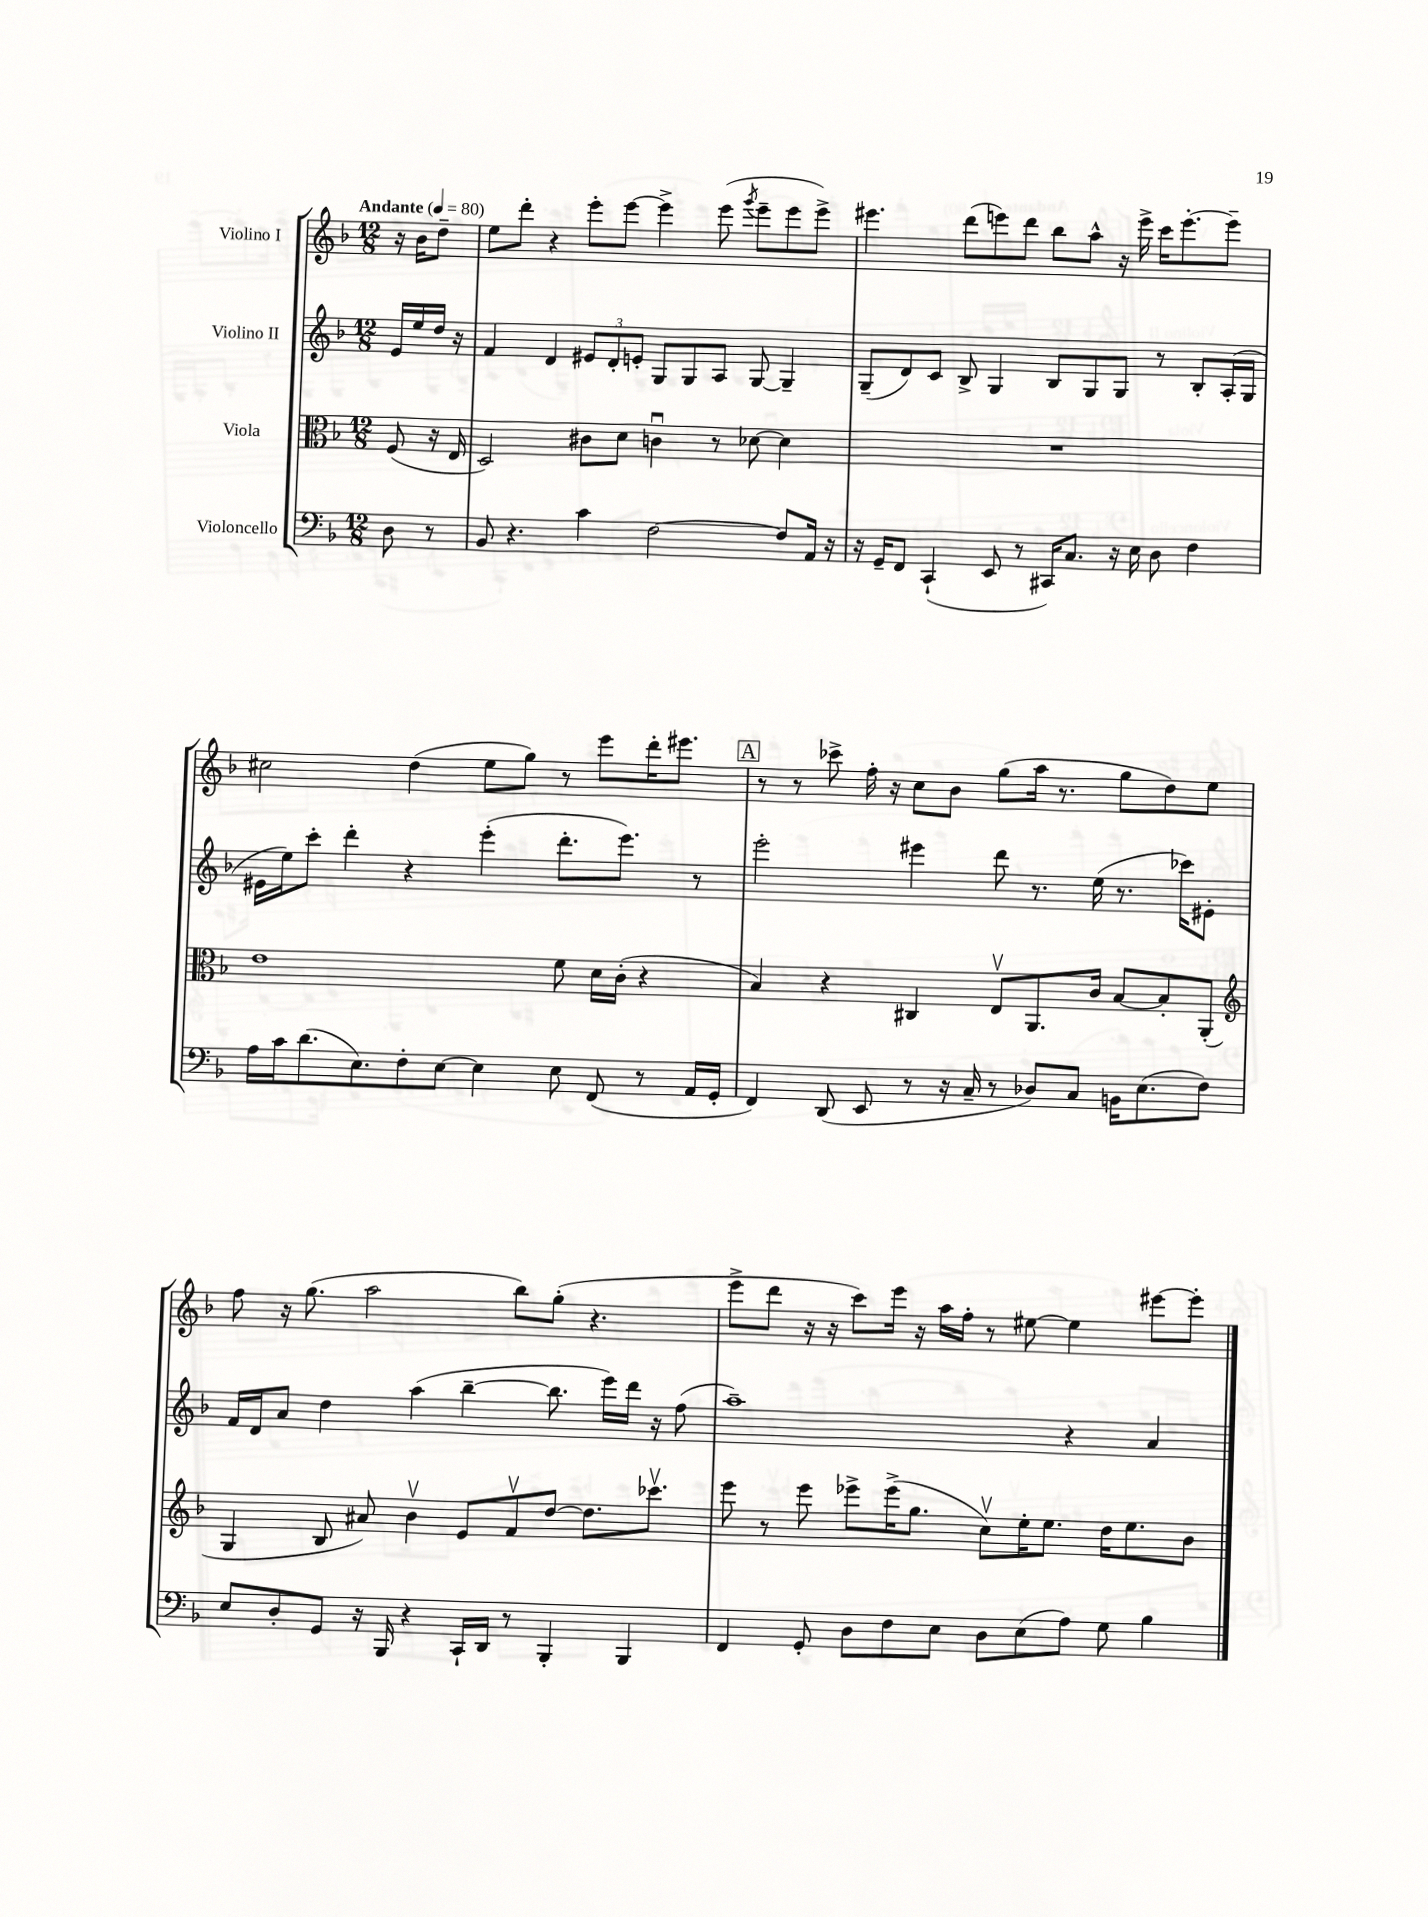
<<
\new StaffGroup <<
\new Staff = "s0" \with { instrumentName = "Violino I" } {
    \clef treble \key f \major \numericTimeSignature \time 12/8 \partial 4 \tempo "Andante" 4 = 80
    r16 bes'16 d''8-- |
    e''8 d'''8-. r4 e'''8-. e'''8~ e'''4-> e'''8( \acciaccatura { g'''8 } e'''8-- e'''8 e'''8->) |
    eis'''4. d'''8( e'''8) d'''8 bes''8 a''8-^ r16 e'''16-> c'''16 e'''8.~-. e'''8-- |
    cis''2 d''4( e''8 g''8) r8 e'''8 d'''16-. eis'''8. |
    \mark \markup { \box "A" } r8 r8 ces'''8-> f''16-. r16 c''8 bes'8 g''8( a''16 r8. g''8 d''8) e''8 |
    f''8 r16 g''8.( a''2 bes''8) g''8-.( r4. |
    e'''8-> d'''8 r16 r16 c'''8) e'''16 r16 a''16 f''16-. r8 eis''8~ eis''4 eis'''8~ eis'''8-. \bar "|." |
}
\new Staff = "s1" \with { instrumentName = "Violino II" } {
    \clef treble \key f \major \numericTimeSignature \time 12/8 \partial 4
    e'16 e''16 d''16 r16 |
    f'4 d'4 \tuplet 3/2 { eis'8 d'8-. e'8-. } g8 g8 a8 g8~ g4-- |
    g8--( d'8) c'8 bes8-> g4 bes8 g8 g8 r8 bes8-. a16-.( g16 |
    eis'16 e''16) c'''8-. d'''4-. r4 e'''4-.( d'''8.-. e'''8.) r8 |
    \mark \markup { \box "A" } e'''2-. eis'''4 d'''8 r8. e''16( r8. ces'''16) eis'8-. |
    f'16 d'16 a'8 d''4 a''4( bes''4~-- bes''8. e'''16) d'''16 r16 f''8( |
    a''1--) r4 a'4 \bar "|." |
}
\new Staff = "s2" \with { instrumentName = "Viola" } {
    \clef alto \key f \major \numericTimeSignature \time 12/8 \partial 4
    f8( r16 e16 |
    d2) cis'8 d'8 c'4\downbow r8 des'8~ des'4 |
    R1. |
    e'1 f'8 d'16 c'16-.( r4 |
    \mark \markup { \box "A" } bes4) r4 cis4 e8\upbow a,8. c'16 bes8~ bes8-. a,8-.( |
    \clef treble g4 bes8 ais'8) bes'4\upbow e'8 f'8\upbow d''8~ d''8. ces'''8.\upbow |
    e'''8 r8 e'''8 ees'''8-> ees'''16->( g''8. c''8\upbow) e''16-. e''8. d''16 e''8. bes'8 \bar "|." |
}
\new Staff = "s3" \with { instrumentName = "Violoncello" } {
    \clef bass \key f \major \numericTimeSignature \time 12/8 \partial 4
    d8 r8 |
    bes,8 r4. c'4 f2~ f8 a,16 r16 |
    r16 g,16-- f,8 c,4-!( e,8 r8 cis,16) c8. r16 e16 d8 f4 |
    a16 c'16 d'8.( e8.) f8-. e8~ e4 e8 f,8( r8 a,16 g,16-. |
    \mark \markup { \box "A" } f,4) d,8( e,8 r8 r16 c16-- r8 des8) c8 b,16 e8.( f8) |
    e8 d8-. g,8 r16 bes,,16 r4 c,16-! d,16 r8 bes,,4-. bes,,4 |
    f,4 g,8-. d8 f8 e8 d8 e8( a8) g8 bes4 \bar "|." |
}
>>
>>
\layout { \context { \Score \remove "Bar_number_engraver" } }
